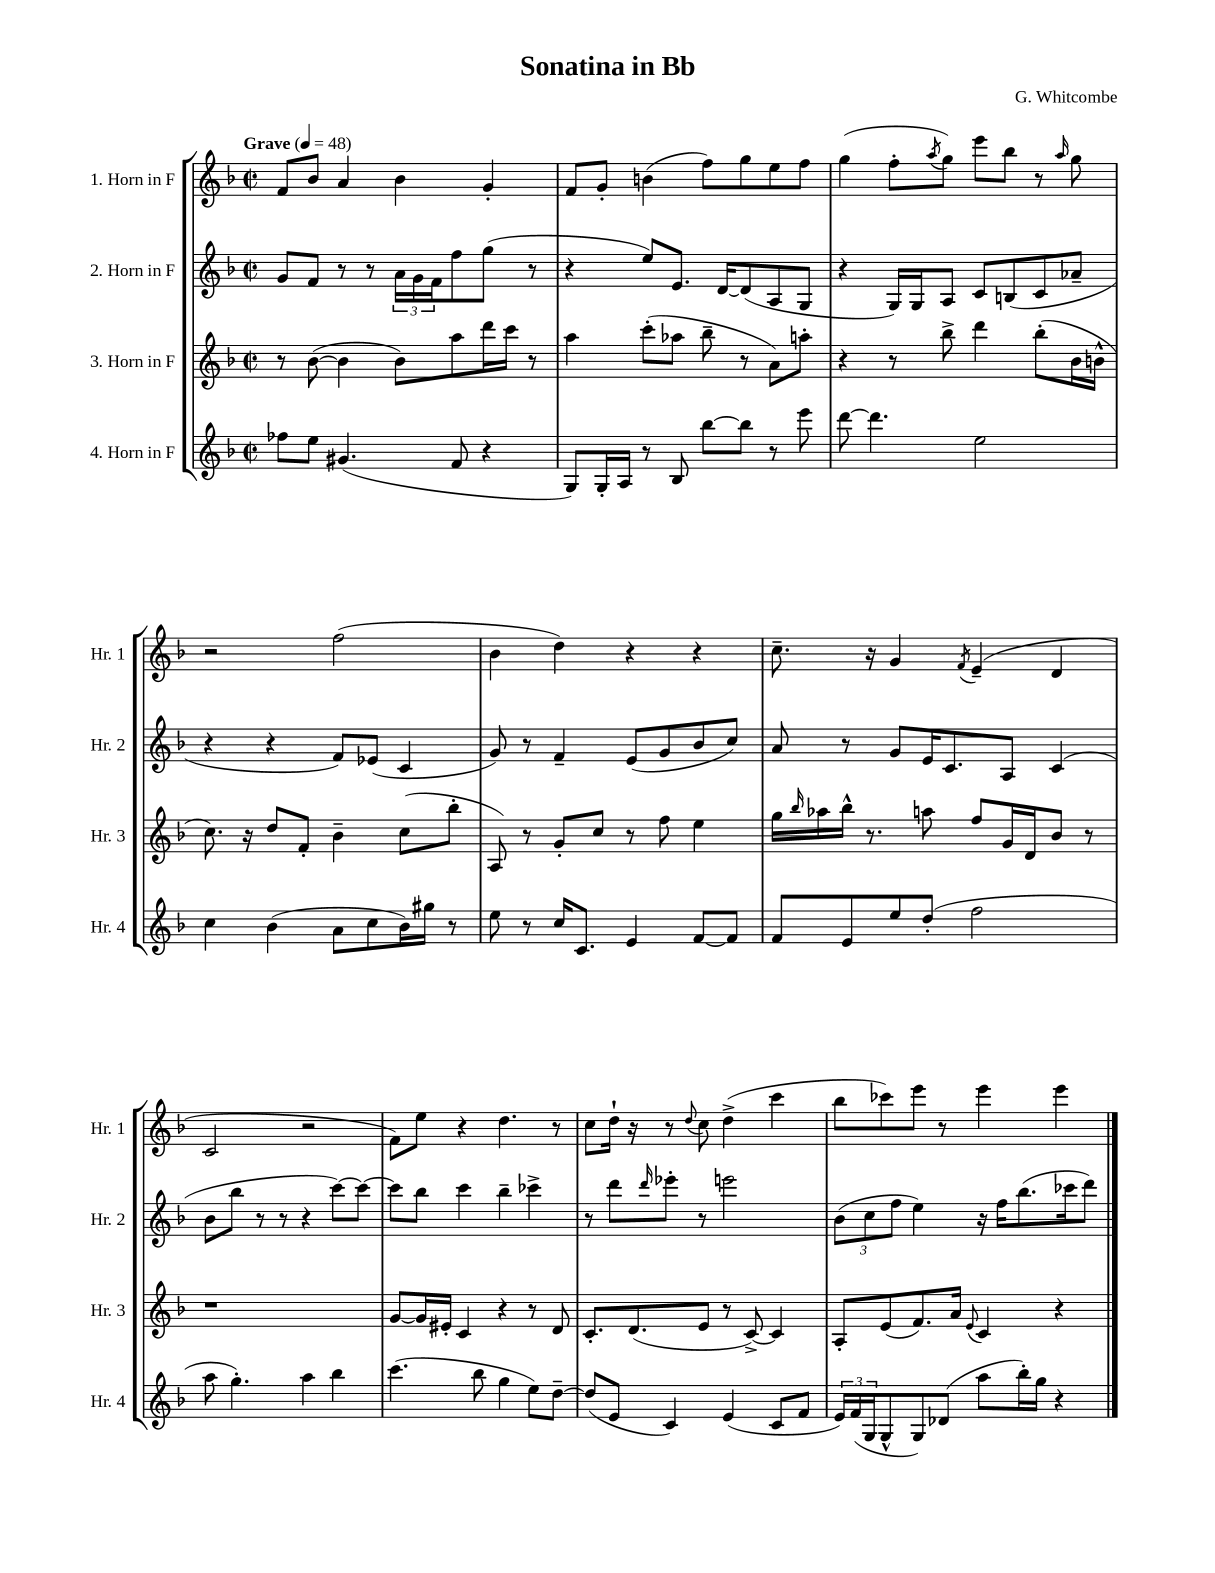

**kern	**kern	**kern	**kern
*part4	*part3	*part2	*part1
*staff4	*staff3	*staff2	*staff1
*I"4. Horn in F	*I"3. Horn in F	*I"2. Horn in F	*I"1. Horn in F
*I'Hr. 4	*I'Hr. 3	*I'Hr. 2	*I'Hr. 1
*clefG2	*clefG2	*clefG2	*clefG2
*k[b-]	*k[b-]	*k[b-]	*k[b-]
*M2/2	*M2/2	*M2/2	*M2/2
*met(c|)	*met(c|)	*met(c|)	*met(c|)
*MM48	*MM48	*MM48	*MM48
=1	=1	=1	=1
!	!	!	!LO:TX:a:B:t=Grave
8ff-X\L	8r	8g/L	8f/L
8ee\J	([8b-\	8f/J	8b-/J
(4.g#X/	4b-\]	8r	4a/
.	.	8r	.
.	8b-\L)	24a\LL	4b-\
.	.	24g\	.
.	.	24f\J	.
8f/	8aa\	8ff\	.
4r	16ddd\L	(8gg\J	4g'/
.	16ccc\JJ	.	.
.	8r	8r	.
=2	=2	=2	=2
8G/L)	4aa\	4r	8f/L
16G'/L	.	.	8g'/J
16A/JJ	.	.	.
8r	(8ccc'\L	8ee/L)	(4bn\
8B-/	8aa-X\J	8.e/J	.
[8bb-\L	8bb-~\	.	8ff\L)
.	.	[16d/KL	.
8bb-\J]	8r	(8d/]	8gg\
8r	8a\L)	8A/	8ee\
8eee\	8aan'\J	8G/J	8ff\J
=3	=3	=3	=3
[8ddd\	4r	4r	(4gg\
4.ddd\]	.	.	.
.	8r	16G/LL)	8ff'\L
.	.	16G/J	.
.	.	.	8qaa/
.	8bb-^\	8A/J	8gg\J)
2ee\	4ddd\	8c/L	8eee\L
.	.	(8Bn/	8bb-\J
.	(8bb-'\L	8c/	8r
.	.	.	16qqaa/
.	16b-\L	8a-X~/J	8gg\
.	16bn^^\JJ	.	.
!!LO:LB:g=z
=4	=4	=4	=4
4cc\	8.cc\)	4r	2r
.	16r	.	.
(4b-\	8dd/L	4r	.
.	8f'/J	.	.
8a\L	4b-~\	8f/L)	(2ff\
8cc\	.	(8e-X/J	.
16b-\L)	(8cc\L	4c/	.
16gg#X\JJ	.	.	.
8r	8bb-'\J	.	.
=5	=5	=5	=5
8ee\	8A/)	8g/)	4b-\
8r	8r	8r	.
16cc/KL	8g'/L	4f~/	4dd\)
8.c/J	.	.	.
.	8cc/J	.	.
4e/	8r	(8e/L	4r
.	8ff\	8g/	.
[8f/L	4ee\	8b-/	4r
8f/J]	.	8cc/J)	.
=6	=6	=6	=6
8f/L	16gg\LL	8a/	8.cc~\
.	16qqbb-/	.	.
.	16aa-X\	.	.
8e/	16bb-^^\JJ	8r	.
.	8.r	.	16r
8ee/	.	8g/L	4g/
(8dd'/J	8aan\	16e/K	.
.	.	8.c/	.
.	.	.	8qf/
2ff\	8ff/L	.	(4e~/
.	16g/L	8A/J	.
.	16d/J	.	.
.	8b-/J	(4c/	4d/
.	8r	.	.
!!LO:LB:g=z
=7	=7	=7	=7
8aa\	1r	8b-\L	2c/
4.gg'\)	.	8bb-\J	.
.	.	8r	.
.	.	8r	.
4aa\	.	4r	2r
4bb-\	.	[8ccc\L)	.
.	.	8ccc\J_	.
=8	=8	=8	=8
(4.ccc\	[8g/L	8ccc\L]	8f\L)
.	16g/L]	8bb-\J	8ee\J
.	16e#X'/JJ	.	.
.	4c/	4ccc\	4r
8bb-\	.	.	.
4gg\	4r	4bb-~\	4.dd\
8ee\L)	8r	4ccc-X^\	.
[8dd~\J	8d/	.	8r
=9	=9	=9	=9
(8dd/L]	8.c'/L	8r	8cc\L
8e/J	.	8ddd\L	16dd`\Jk
.	(8.d/	.	16r
.	.	16qqddd/	.
4c/)	.	8eee-X'\J	8r
.	.	.	8qqdd/
.	8e/J	8r	8cc\
(4e/	8r	2eeen\	(4dd^\
.	[8c^/)	.	.
8c/L	4c/]	.	4ccc\
8f/J	.	.	.
=10	=10	=10	=10
24e/LL)	8A'/L	(12b-\L	8bb-\L
(24f/	.	.	.
24G/J	.	12cc\	.
8G^^/	(8e/	.	8ccc-X\)
.	.	12ff\J	.
8G/)	8.f/)	4ee\)	8eee\J
(8d-X/J	.	.	8r
.	16a/Jk	.	.
.	8qqe/	.	.
8aa\L	4c/	16r	4eee\
.	.	16ff\KL	.
16bb-'\L)	.	(8.bb-\	.
16gg\JJ	.	.	.
4r	4r	.	4eee\
.	.	16ccc-X\k	.
.	.	8ddd\J)	.
==	==	==	==
*-	*-	*-	*-
